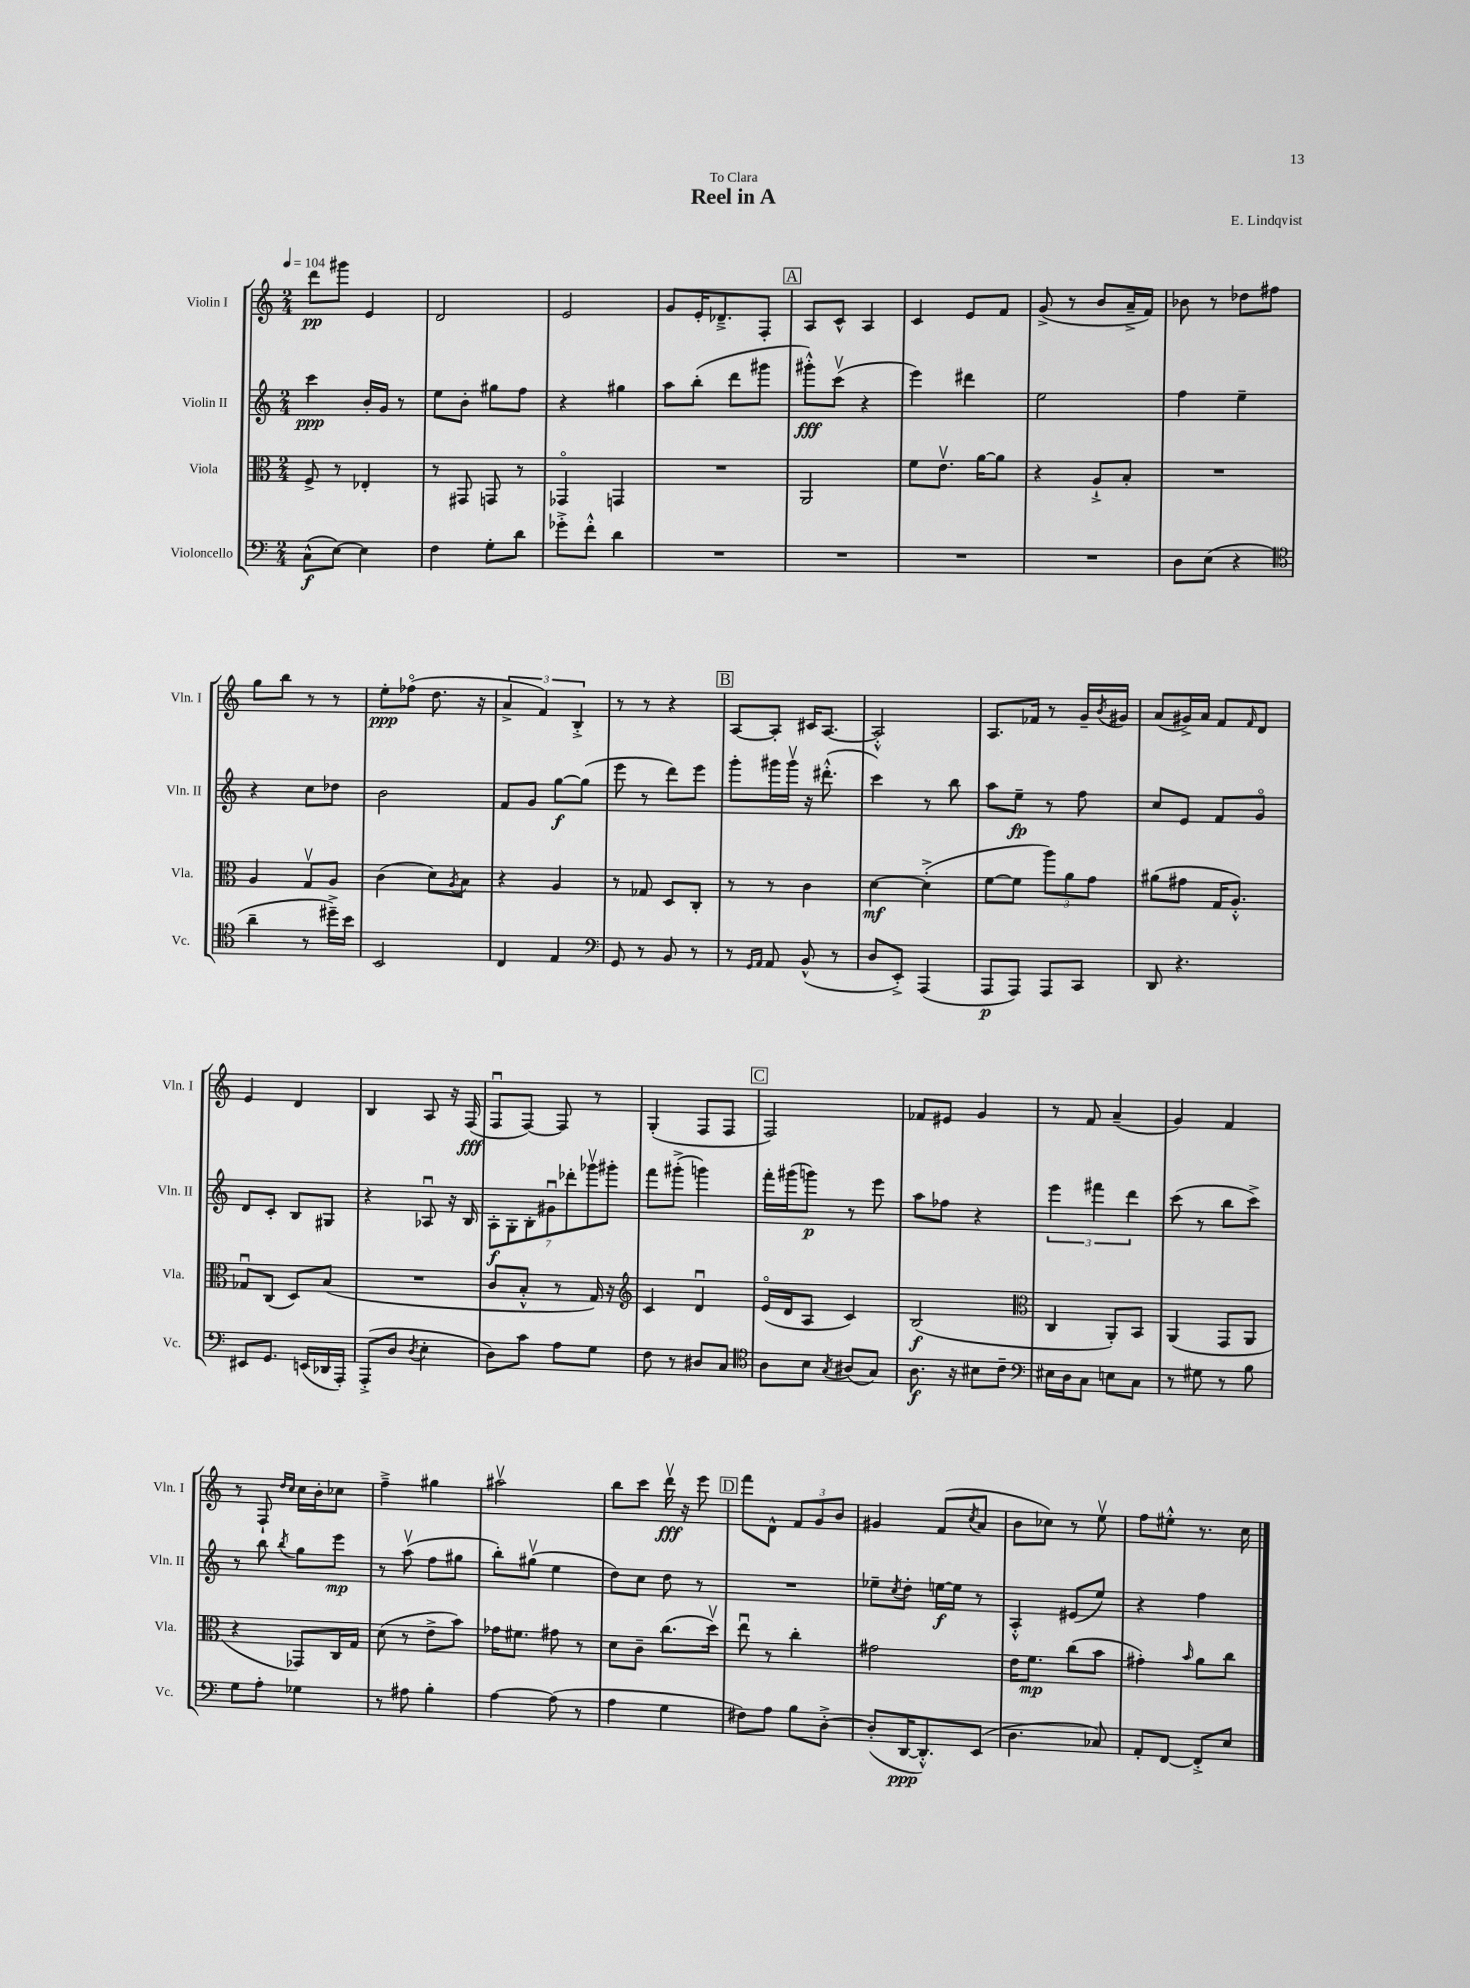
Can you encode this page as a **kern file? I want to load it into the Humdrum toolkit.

**kern	**dynam	**kern	**dynam	**kern	**dynam	**kern	**dynam
*part4	*part4	*part3	*part3	*part2	*part2	*part1	*part1
*staff4	*staff4	*staff3	*staff3	*staff2	*staff2	*staff1	*staff1
*I"Violoncello	*	*I"Viola	*	*I"Violin II	*	*I"Violin I	*
*I'Vc.	*	*I'Vla.	*	*I'Vln. II	*	*I'Vln. I	*
*clefF4	*	*clefC3	*	*clefG2	*	*clefG2	*
*k[]	*	*k[]	*	*k[]	*	*k[]	*
*M2/4	*	*M2/4	*	*M2/4	*	*M2/4	*
*MM104	*	*MM104	*	*MM104	*	*MM104	*
=1	=1	=1	=1	=1	=1	=1	=1
(8C^^\L	f	8F^/	.	4ccc\	ppp	8ddd\L	pp
[8E\J)	.	8r	.	.	.	8ggg#X\J	.
4E\]	.	4E-X'/	.	16b'/LL	.	4e/	.
.	.	.	.	16g/JJ	.	.	.
.	.	.	.	8r	.	.	.
=2	=2	=2	=2	=2	=2	=2	=2
4F\	.	8r	.	8ee\L	.	2d/	.
.	.	8GG#X/	.	8b'\J	.	.	.
8G'\L	.	8GGn/	.	8gg#X\L	.	.	.
8d\J	.	8r	.	8ff\J	.	.	.
=3	=3	=3	=3	=3	=3	=3	=3
8g-X'^\L	.	4GG-X/	.	4r	.	2e/	.
8f'^^\J	.	.	.	.	.	.	.
4d\	.	4GGn/	.	4gg#X\	.	.	.
=4	=4	=4	=4	=4	=4	=4	=4
2r	.	2r	.	8aa\L	.	8g/L	.
.	.	.	.	(8bb'\J	.	16e'/K	.
.	.	.	.	.	.	8.d-X~^/	.
.	.	.	.	8ddd\L	.	.	.
.	.	.	.	8ggg#X\J	.	8F'/J	.
!!LO:REH:place=s1:t=A
=5	=5	=5	=5	=5	=5	=5	=5
2r	.	2AA/	.	8ggg#X'^^\L)	fff	8A/L	.
.	.	.	.	(8cccv\J	.	8c^^/J	.
.	.	.	.	4r	.	4A/	.
=6	=6	=6	=6	=6	=6	=6	=6
2r	.	8f\L	.	4eee\)	.	4c/	.
.	.	8.ev\J	.	.	.	.	.
.	.	.	.	4ddd#X\	.	8e/L	.
.	.	[16a\KL	.	.	.	.	.
.	.	8a\J]	.	.	.	8f/J	.
=7	=7	=7	=7	=7	=7	=7	=7
2r	.	4r	.	2ee\	.	(8g^/	.
.	.	.	.	.	.	8r	.
.	.	8A`^/L	.	.	.	8b/L	.
.	.	8B'/J	.	.	.	16a~^/L	.
.	.	.	.	.	.	16f/JJ)	.
=8	=8	=8	=8	=8	=8	=8	=8
8D\L	.	2r	.	4ff\	.	8b-X\	.
(8E\J	.	.	.	.	.	8r	.
4r	.	.	.	4ee~\	.	8dd-X\L	.
.	.	.	.	.	.	8ff#X\J	.
!!LO:LB:g=z
=9	=9	=9	=9	=9	=9	=9	=9
*clefC4	*	*	*	*	*	*	*
4a~\	.	4A/	.	4r	.	8gg\L	.
.	.	.	.	.	.	8bb\J	.
8r	.	8Gv/L	.	8cc\L	.	8r	.
16dd#X~^\LL)	.	8A/J	.	8dd-X\J	.	8r	.
16b\JJ	.	.	.	.	.	.	.
=10	=10	=10	=10	=10	=10	=10	=10
2BB/	.	(4c\	.	2b\	.	8ee'\L	ppp
.	.	.	.	.	.	(8ff-X\J	.
.	.	8d\L)	.	.	.	8.dd\	.
.	.	8qA/	.	.	.	.	.
.	.	8B\J	.	.	.	.	.
.	.	.	.	.	.	16r	.
=11	=11	=11	=11	=11	=11	=11	=11
4C/	.	4r	.	8f/L	.	6a^/	.
.	.	.	.	8g/J	.	.	.
.	.	.	.	.	.	6f/)	.
4E/	.	4A/	.	[8gg\L	f	.	.
.	.	.	.	.	.	6B'^/	.
.	.	.	.	(8gg\J]	.	.	.
=12	=12	=12	=12	=12	=12	=12	=12
*clefF4	*	*	*	*	*	*	*
8GG/	.	8r	.	8eee\	.	8r	.
8r	.	8G-X/	.	8r	.	8r	.
8BB/	.	8D/L	.	8ddd\L)	.	4r	.
8r	.	8C'/J	.	8eee\J	.	.	.
!!LO:REH:place=s1:t=B
=13	=13	=13	=13	=13	=13	=13	=13
8r	.	8r	.	8ggg'\L	.	[8A/L	.
16qqGG/LL	.	.	.	.	.	.	.
16qqAA/JJ	.	.	.	.	.	.	.
8AA/	.	8r	.	16ggg#X\L	.	8A'/J]	.
.	.	.	.	16ggg#v\JJ	.	.	.
(8BB^^/	.	4c\	.	16r	.	16c#X/KL	.
.	.	.	.	(8.ddd#X'^^\	.	[8.A/J	.
8r	.	.	.	.	.	.	.
=14	=14	=14	=14	=14	=14	=14	=14
8D/L	.	[4d\	mf	4ccc\)	.	2A'^^/]	.
8EE'^/J)	.	.	.	.	.	.	.
(4AAA/	.	(4d'^\]	.	8r	.	.	.
.	.	.	.	8bb\	.	.	.
=15	=15	=15	=15	=15	=15	=15	=15
8AAA/L	p	[8f\L	.	8aa\L	.	8.A/L	.
8AAA/J)	.	8f\J]	.	8ee~\J	fp	.	.
.	.	.	.	.	.	16f-X/Jk	.
8AAA/L	.	12aa\L)	.	8r	.	8r	.
.	.	12a\	.	.	.	.	.
8CC/J	.	.	.	8ff\	.	16g~/LL	.
.	.	12g\J	.	.	.	.	.
.	.	.	.	.	.	8qb/	.
.	.	.	.	.	.	16g#X/JJ	.
=16	=16	=16	=16	=16	=16	=16	=16
8DD/	.	(8a#X\L	.	8cc/L	.	(8a/L	.
4.r	.	8g#X\J	.	8e/J	.	16g#X^/L)	.
.	.	.	.	.	.	16a/JJ	.
.	.	16G/KL	.	8f/L	.	8f/L	.
.	.	8.A'^^/J)	.	.	.	.	.
.	.	.	.	.	.	16qqf/	.
.	.	.	.	8g/J	.	8d/J	.
!!LO:LB:g=z
=17	=17	=17	=17	=17	=17	=17	=17
8EE#X/L	.	8G-Xu/L	.	8d/L	.	4e/	.
8.GG/J	.	(8C/J	.	8c'/J	.	.	.
.	.	8D/L)	.	8B/L	.	4d/	.
(16EEn/LL	.	.	.	.	.	.	.
16DD-X/	.	(8B/J	.	8G#X/J	.	.	.
16AAA'/JJ)	.	.	.	.	.	.	.
=18	=18	=18	=18	=18	=18	=18	=18
(8AAA'^/L	.	2r	.	4r	.	4B/	.
8D/J	.	.	.	.	.	.	.
8qD/	.	.	.	.	.	.	.
4E'\	.	.	.	8A-Xu/	.	8A/	.
.	.	.	.	16r	.	16r	.
.	.	.	.	16B/	.	(16F/	fff
=19	=19	=19	=19	=19	=19	=19	=19
8D\L)	.	8c/L	.	14A'\L	f	8Fu/L	.
.	.	.	.	14G'\	.	.	.
8c\J	.	8B'^^/J	.	.	.	[8F/J)	.
.	.	.	.	14B'\	.	.	.
.	.	.	.	14g#Xu\	.	.	.
8A\L	.	8r	.	.	.	8F/]	.
.	.	.	.	14ddd-X'\	.	.	.
.	.	.	.	14ggg-Xv\	.	.	.
8G\J	.	16G/)	.	.	.	8r	.
.	.	.	.	14ggg#X'\J	.	.	.
.	.	16r	.	.	.	.	.
=20	=20	=20	=20	=20	=20	=20	=20
*	*	*clefG2	*	*	*	*	*
8F\	.	4c/	.	8fff\L	.	(4G'/	.
8r	.	.	.	(8ggg#X'^\J	.	.	.
8D#X/L	.	4du/	.	4gggn\)	.	8F/L	.
8C/J	.	.	.	.	.	8F/J	.
!!LO:REH:place=s1:t=C
=21	=21	=21	=21	=21	=21	=21	=21
*clefC4	*	*	*	*	*	*	*
8A\L	.	(16e/LL	.	16fff'\LL	.	2F/)	.
.	.	16d/J	.	(16ggg#X\J	.	.	.
8B\J	.	8A/J	.	8gggn\J)	p	.	.
8qG/	.	.	.	.	.	.	.
(8A#X/L	.	4c/)	.	8r	.	.	.
8G/J)	.	.	.	8eee\	.	.	.
=22	=22	=22	=22	=22	=22	=22	=22
8.A\	f	(2B/	f	8aa\L	.	8f-X/L	.
.	.	.	.	8ff-X\J	.	8e#X/J	.
16r	.	.	.	.	.	.	.
8B#X\L	.	.	.	4r	.	4g/	.
8c~\J	.	.	.	.	.	.	.
=23	=23	=23	=23	=23	=23	=23	=23
*clefF4	*	*clefC3	*	*	*	*	*
16E#X\LL	.	4C/	.	6eee\	.	8r	.
16D\J	.	.	.	.	.	.	.
8C\J	.	.	.	.	.	8f/	.
.	.	.	.	6fff#X\	.	.	.
8En\L	.	8AA'/L)	.	.	.	(4a~/	.
.	.	.	.	6ddd\	.	.	.
8C\J	.	8BB/J	.	.	.	.	.
=24	=24	=24	=24	=24	=24	=24	=24
8r	.	(4AA/	.	(8ccc\	.	4g/)	.
8G#X\	.	.	.	8r	.	.	.
8r	.	8GG/L	.	8bb\L	.	4f/	.
8B\	.	8AA/J	.	8ccc^\J)	.	.	.
!!LO:LB:g=z
=25	=25	=25	=25	=25	=25	=25	=25
8G\L	.	4r	.	8r	.	8r	.
8A'\J	.	.	.	8bb\	.	8F`/	.
.	.	.	.	.	.	16qqdd/LL	.
.	.	.	.	8qbb/	.	16qqcc/JJ	.
4G-X\	.	8GG-X/L)	.	8gg\L	.	16cc\LL	.
.	.	.	.	.	.	16b'\J	.
.	.	16C/L	.	8eee\J	mp	8cc-X\J	.
.	.	16G/JJ	.	.	.	.	.
=26	=26	=26	=26	=26	=26	=26	=26
8r	.	(8d\	.	8r	.	4ff~^\	.
8A#X\	.	8r	.	(8aav\	.	.	.
4B'\	.	8e^\L	.	8ff\L	.	4gg#X\	.
.	.	8b\J)	.	8gg#X\J	.	.	.
=27	=27	=27	=27	=27	=27	=27	=27
[4A\	.	16g-X\KL	.	8bb'\L)	.	2aa#Xv\	.
.	.	8.f#X\J	.	.	.	.	.
.	.	.	.	(8gg#Xv\J	.	.	.
(8A\]	.	8g#X\	.	4ee\	.	.	.
8r	.	8r	.	.	.	.	.
=28	=28	=28	=28	=28	=28	=28	=28
4A\	.	8d\L	.	8dd\L)	.	8bb\L	.
.	.	8c~\J	.	8cc\J	.	8ccc\J	.
4G\	.	(8.cc\L	.	8dd\	.	16dddv\	fff
.	.	.	.	.	.	16r	.
.	.	.	.	8r	.	8eee\	.
.	.	16ddv\Jk)	.	.	.	.	.
!!LO:REH:place=s1:t=D
=29	=29	=29	=29	=29	=29	=29	=29
8F#X\L)	.	8eeu\	.	2r	.	8fff\L	.
8A\J	.	8r	.	.	.	8d^^\J	.
8B\L	.	4cc'\	.	.	.	12f/L	.
.	.	.	.	.	.	12g/	.
[8D'^\J	.	.	.	.	.	.	.
.	.	.	.	.	.	12b/J	.
=30	=30	=30	=30	=30	=30	=30	=30
(8D'/L]	.	2g#X\	.	8ee-X~\L	.	4g#X/	.
.	.	.	.	8qcc/	.	.	.
[16DD/K	ppp	.	.	8dd'\J	.	.	.
8.DD'^^/])	.	.	.	.	.	.	.
.	.	.	.	[16een\LL	f	(8f/L	.
.	.	.	.	16ee\JJ]	.	.	.
.	.	.	.	.	.	8qcc/	.
(8EE/J	.	.	.	8r	.	8a/J	.
=31	=31	=31	=31	=31	=31	=31	=31
4.D\	.	16e\KL	.	4A'^^/	.	8b\L	.
.	.	8.f\J	mp	.	.	.	.
.	.	.	.	.	.	8cc-X\J)	.
.	.	(8cc\L	.	(8e#X/L	.	8r	.
8C-X/)	.	8b\J	.	8ee/J)	.	8eev\	.
=32	=32	=32	=32	=32	=32	=32	=32
8AA'/L	.	4g#X'\)	.	4r	.	8ff\L	.
[8FF/J	.	.	.	.	.	8ee#X'^^\J	.
.	.	16qqb/	.	.	.	.	.
8FF'^/L]	.	8a\L	.	4ff\	.	8.r	.
8E/J	.	8cc\J	.	.	.	.	.
.	.	.	.	.	.	16cc\	.
==	==	==	==	==	==	==	==
*-	*-	*-	*-	*-	*-	*-	*-
